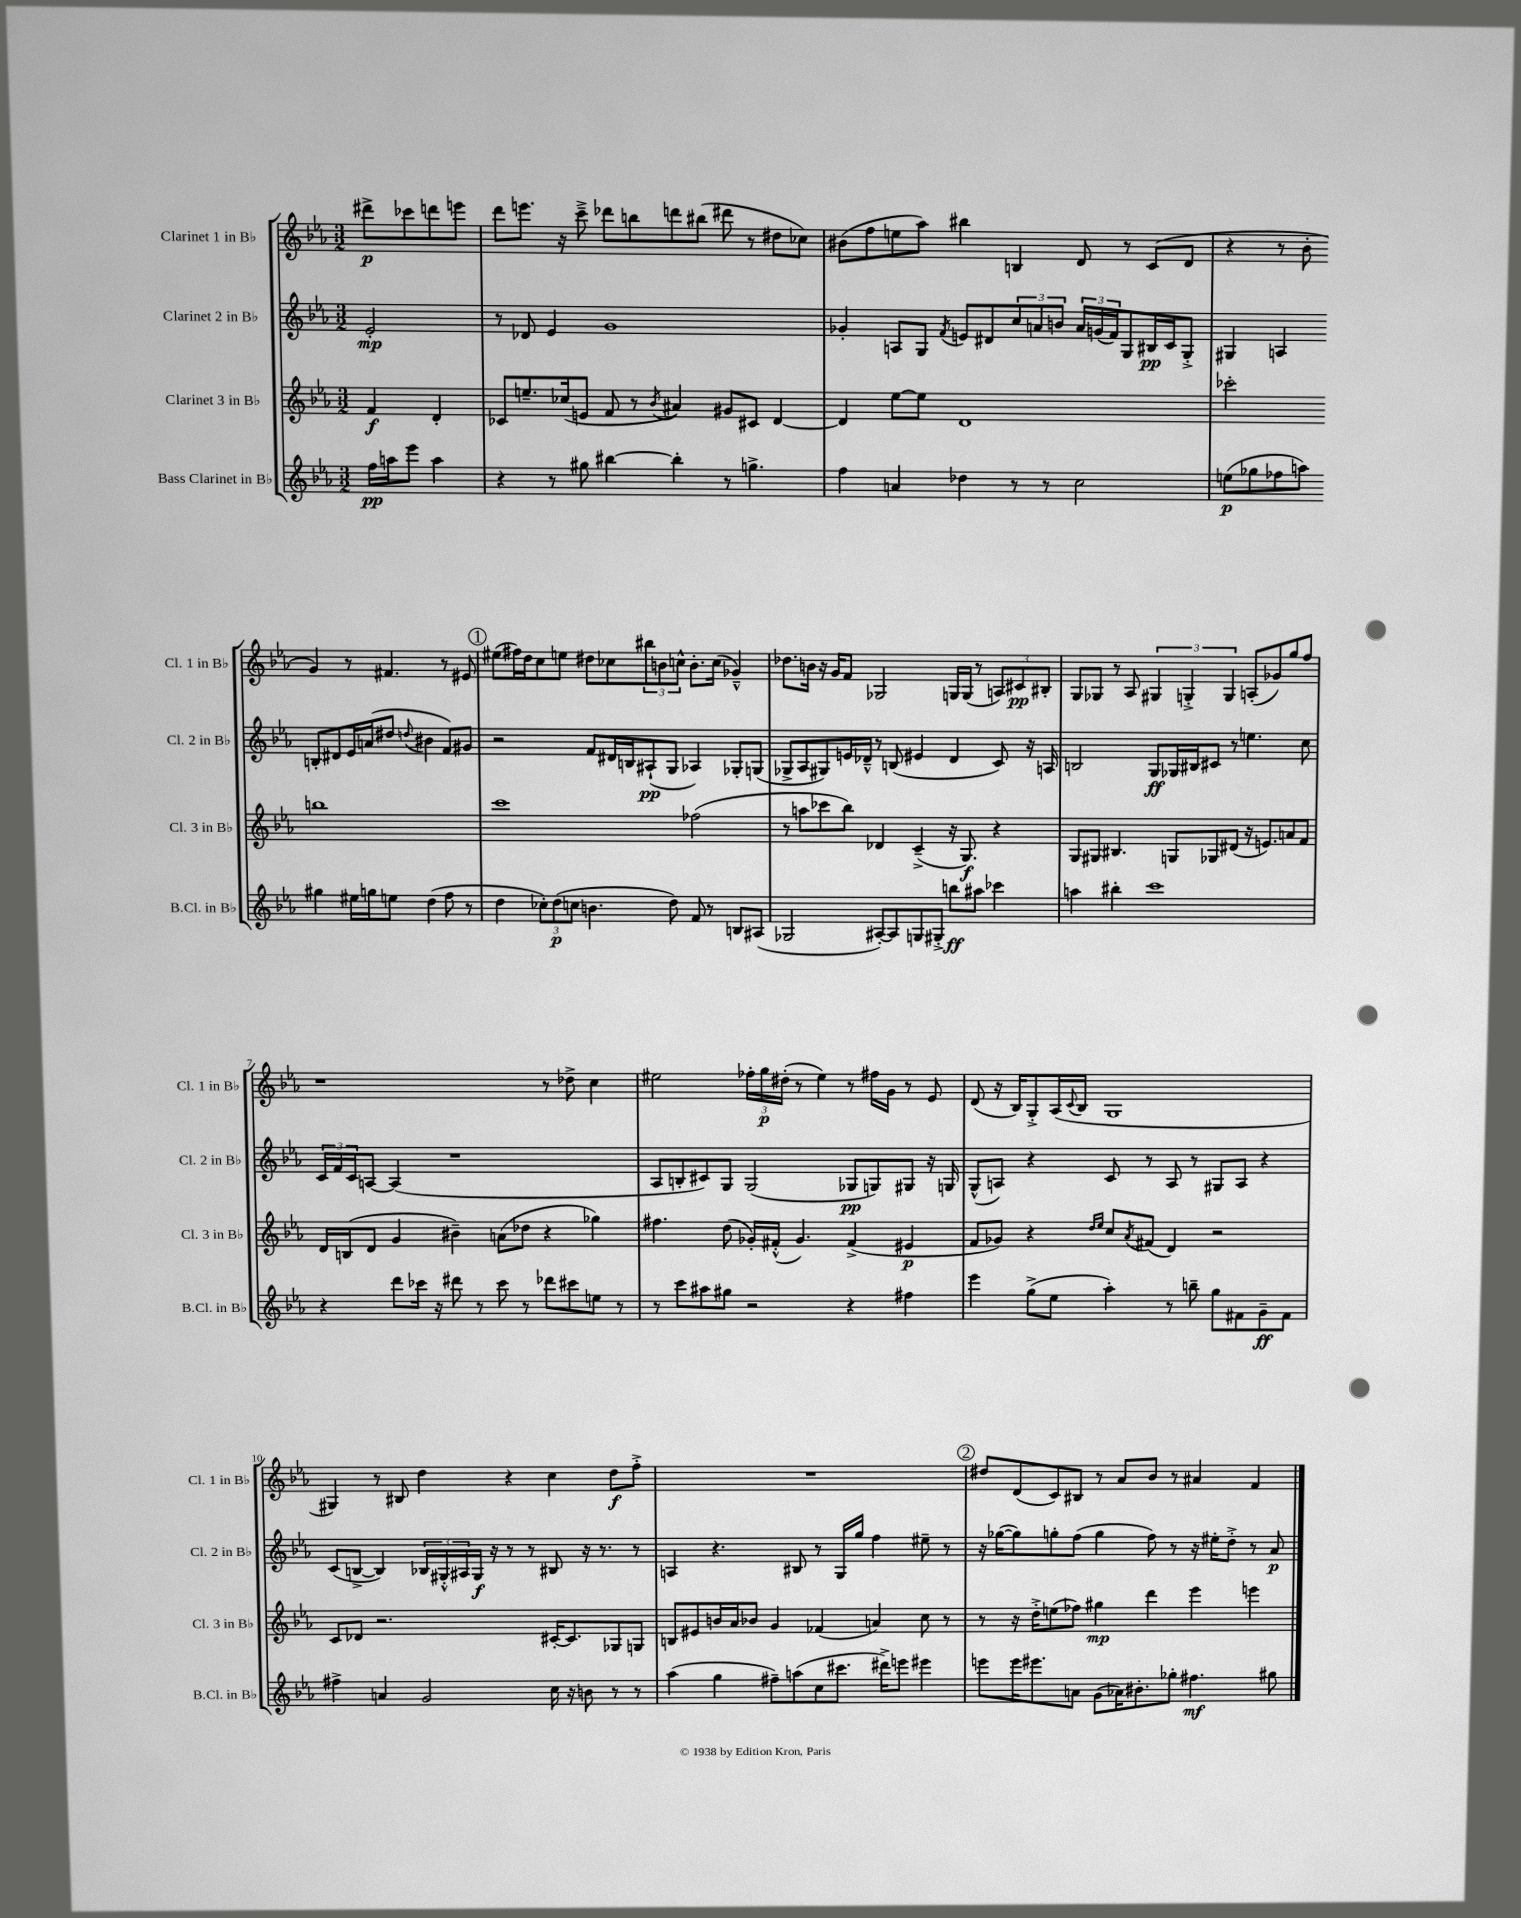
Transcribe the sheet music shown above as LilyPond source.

<<
\new StaffGroup <<
\new Staff = "s0" \with { instrumentName = "Clarinet 1 in Bb" shortInstrumentName = "Cl. 1 in Bb" } {
    \clef treble \key ees \major \numericTimeSignature \time 3/2 \partial 2
    dis'''8->\p ces'''8 d'''8 e'''8 |
    d'''8 e'''8. r16 c'''8---> des'''8 b''8 d'''8 bis''8( dis'''8 r8 dis''8 ces''8) |
    bis'8( f''8 e''8 aes''8) bis''4 b4 d'8 r8 c'8( d'8 |
    r4 r8 bes'8-. g'4) r8 fis'4. r8 eis'8 |
    \mark \markup { \circle "1" } eis''8( fis''16) d''16 c''8 e''8 dis''8 ces''8 \tuplet 3/2 { bis''8 b'8 c''8-^ } b'8.-. c''16( ges'4---^) |
    des''8. b'16 r16 g'16 f'8 ges2 g16 g16( r8 \tuplet 3/2 { a8) cis'8\pp bis8-. } |
    g8 ges8 r8 aes8 \tuplet 3/2 { gis4 g4-.-> g4 } a8-.( ges'8) g''8 f''8 |
    r1 r8 des''8-> c''4 |
    eis''2 \tuplet 3/2 { fes''16-. g''16\p dis''16-.( } r8 eis''4) r8 fis''16 g'16 r8 ees'8 |
    d'8( r16 bes16) g8-.-> aes16( \appoggiatura { c'8 } bes16 g1 |
    gis4) r8 bis8 d''4 r4 c''4 d''8\f f''8-.-> |
    R1. |
    \mark \markup { \circle "2" } dis''8 d'8( c'8) bis8 r8 aes'8 bes'8 r8 ais'4 f'4 \bar "|." |
}
\new Staff = "s1" \with { instrumentName = "Clarinet 2 in Bb" shortInstrumentName = "Cl. 2 in Bb" } {
    \clef treble \key ees \major \numericTimeSignature \time 3/2 \partial 2
    ees'2-.\mp |
    r8 des'8 ees'4 g'1 |
    ges'4-. a8 g8 \acciaccatura { f'8 } e'8 dis'8 \tuplet 3/2 { c''8 a'8 b'8 } \tuplet 3/2 { a'16 g'16( f'16) } g8 bis16\pp c'16 g8-.-> |
    gis4 a4 b8-. dis'8 ees'16 a'16( dis''8 \appoggiatura { d''8 } bis'4 f'8) gis'8 |
    \mark \markup { \circle "1" } r2 f'8 dis'16 b16 ais8-!\pp( g8 aes4) ges8-. g8( |
    ges8-> aes8 gis8) e'16 des'16---^ r8 b8( eis'4 des'4 c'8) r16 a16 |
    b2 g8\ff ges16 bis16 cis'8 r8 e''4. c''8 |
    \tuplet 3/2 { c'16 f'16 c'16 } a8~ a4( r1 |
    aes8 b8-. cis'8) g8 g2( ges8\pp g8) gis8 r16 g16 |
    g8-^( a8) r4 c'8 r8 a8 r8 gis8 a8 r4 |
    c'8( b8~-> b4) \tuplet 3/2 { bes16 gis16-.-^ ais16 } gis16\f r16 r8 r8 bis8 r16 r8. r8 |
    a4 r4. bis8 r8 g16 g''16 f''4 eis''8-- r8 |
    \mark \markup { \circle "2" } r16 ges''16~( ges''8) g''8-. f''8( g''4 f''8) r8 r16 eis''16-. d''8-.-> r8 aes'8\p \bar "|." |
}
\new Staff = "s2" \with { instrumentName = "Clarinet 3 in Bb" shortInstrumentName = "Cl. 3 in Bb" } {
    \clef treble \key ees \major \numericTimeSignature \time 3/2 \partial 2
    f'4\f d'4-. |
    ces'8 e''8.-- ces''16( e'8 f'8 r8 \acciaccatura { bes'8 } ais'4) gis'8 cis'8 d'4~ |
    d'4 ees''8~ ees''8 d'1 |
    ces'''2-. b''1 |
    \mark \markup { \circle "1" } c'''1 fes''2( |
    r8 a''8 ces'''8 bes''8) des'4 c'4--->( r16 g8.\f) r4 |
    g8 gis8 bis4. g8 ges8 dis'8( r16 e'8.) a'8 f'8 |
    d'16 b16( d'8 g'4 bis'4--) a'8( des''8 r4 ges''4) |
    fis''4. d''8( ges'16-.) fis'16-.-^( ges'4.) fis'4->( eis'4\p |
    f'8 ges'8) r4 \grace { d''16 ees''16 } c''8 \acciaccatura { aes'8 } fis'8( d'4) r2 |
    c'8 des'8 r2. cis'16~-. cis'8. ges8 g8 |
    b8 eis'8 b'16 aes'16 bes'8 g'4 fes'4( a'4) c''8 r8 |
    \mark \markup { \circle "2" } r8 r16 d''16-.-> e''8( fes''8) gis''4\mp d'''4 ees'''4 e'''4 \bar "|." |
}
\new Staff = "s3" \with { instrumentName = "Bass Clarinet in Bb" shortInstrumentName = "B.Cl. in Bb" } {
    \clef treble \key ees \major \numericTimeSignature \time 3/2 \partial 2
    f''16\pp a''16 ees'''8 a''4 |
    r4 r8 gis''8 bis''4~ bis''4-. r8 g''4.-> |
    f''4 a'4 des''4 r8 r8 c''2 |
    e''8\p( ges''8 fes''8 a''8) gis''4 eis''16 g''16 e''8 d''4( fes''8 r8 |
    \mark \markup { \circle "1" } d''4 \tuplet 3/2 { ces''8-.) d''8\p( c''8 } b'4. d''8) f'8 r8 b8 ais8( |
    ges2 ais8~-.) ais8 g8 gis8-.-> b''8\ff ais''8 ces'''4 |
    a''4 bis''4-. c'''1 |
    r4 d'''8 ces'''16 r16 dis'''8 r8 ces'''8 r8 des'''8 cis'''8 e''8 r8 |
    r8 c'''8 ais''8 gis''8 r2 r4 fis''4 |
    ees'''4 g''8->( ees''8 aes''4-.) r8 b''8-- g''8 fis'8 g'8--\ff fis'8 |
    fis''4-> a'4 g'2 c''16 r16 b'8 r8 r8 |
    aes''4( g''4 fis''8--) a''8( c''8 cis'''8. dis'''16->) e'''8 eis'''4 |
    \mark \markup { \circle "2" } e'''8 e'''16 eis'''8. a'8 g'8( aes'16) bis'8.-. ges''8-. fis''4.\mf gis''8 \bar "|." |
}
>>
>>
